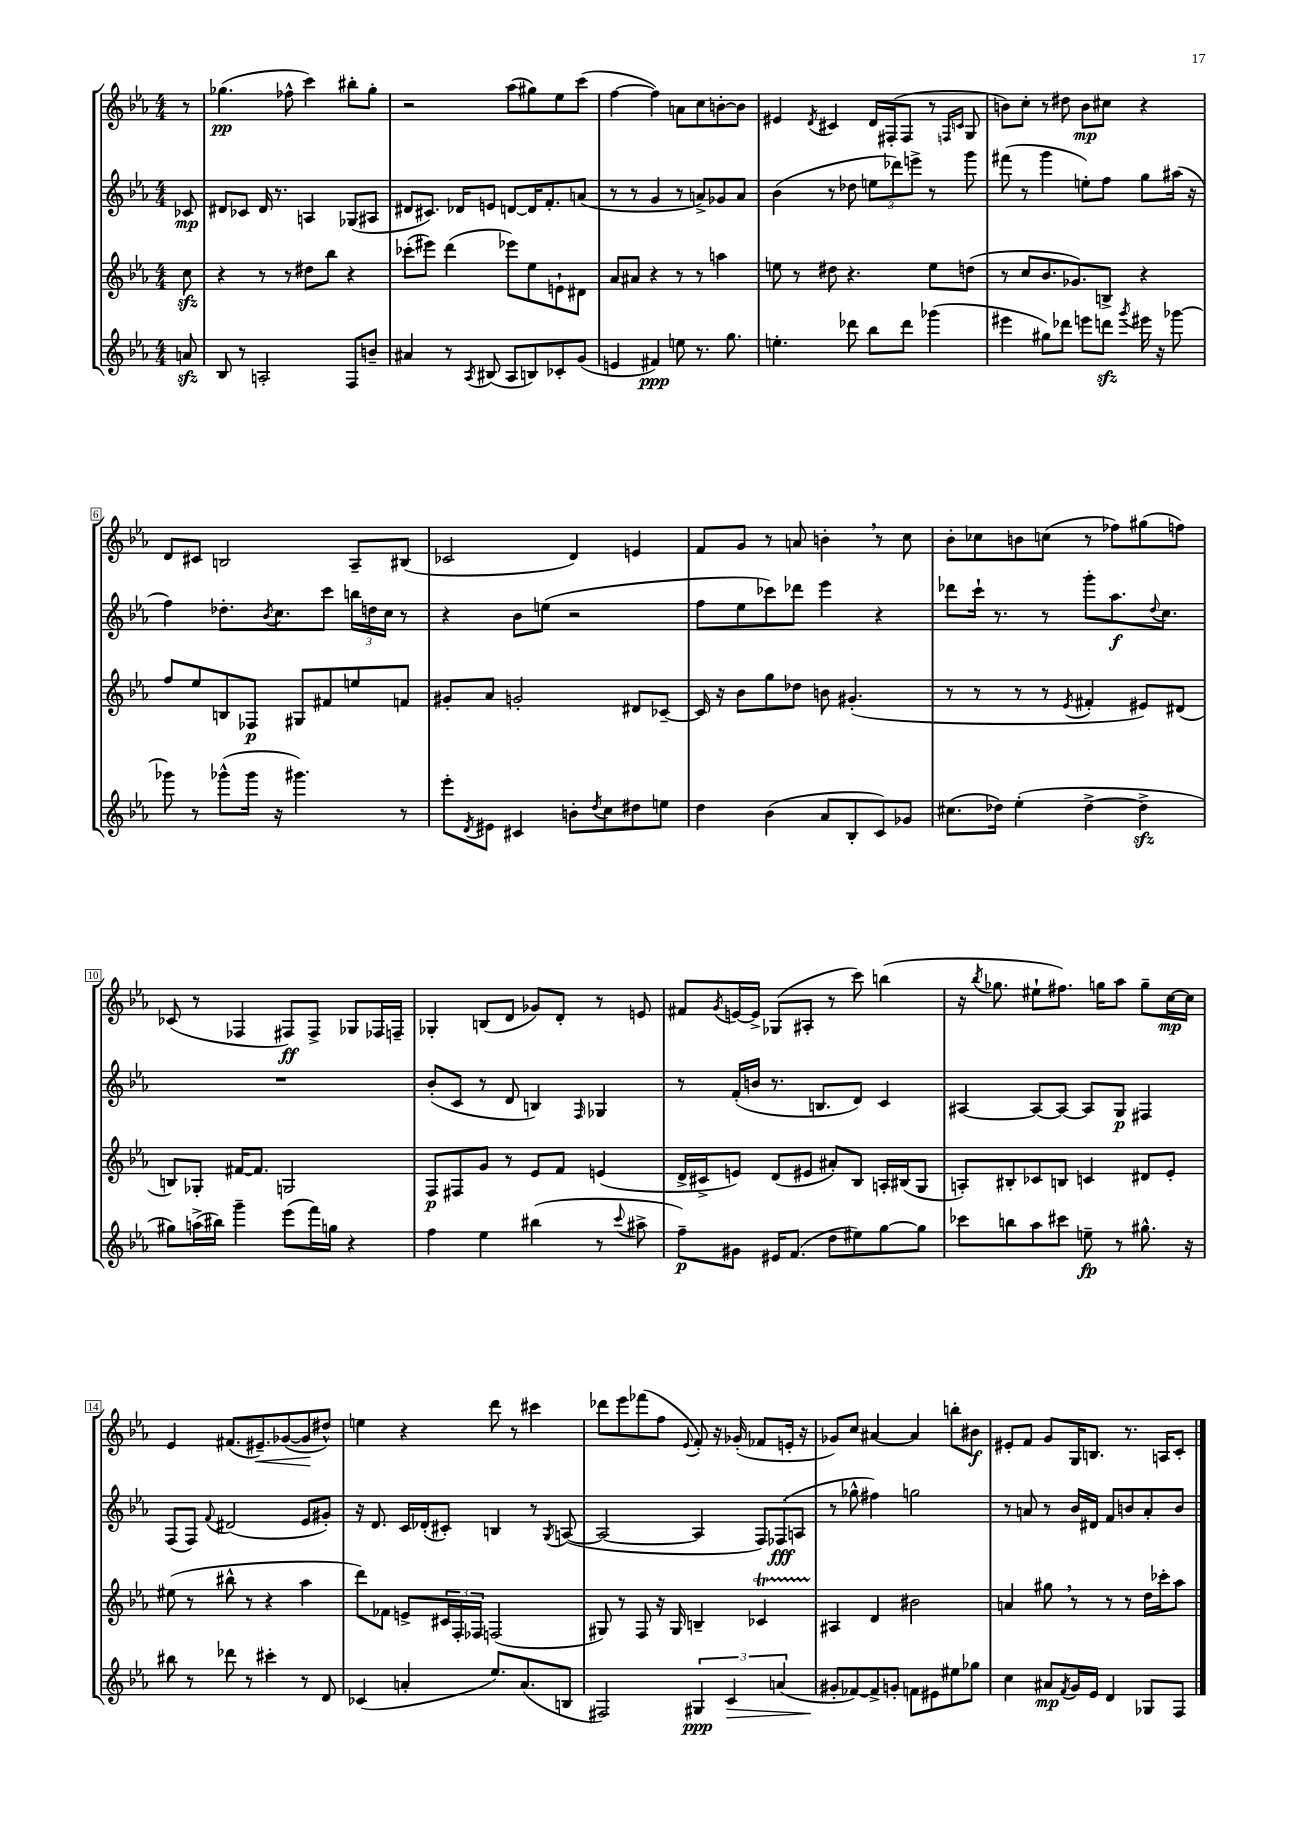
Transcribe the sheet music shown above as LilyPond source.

<<
\new StaffGroup <<
\new Staff = "s0" {
    \clef treble \key ees \major \numericTimeSignature \time 4/4 \partial 8
    r8 |
    ges''4.\pp( fes''8-^ c'''4) bis''8-. ges''8-. |
    r2 aes''8( gis''8) ees''8 c'''8( |
    f''4~ f''4) a'8 c''8 b'8~-. b'8 |
    eis'4 \acciaccatura { d'8 } cis'4 d'16 fis16-.( fis8 r8 \grace { f16 c'16 } g8 |
    b'8) c''8-. r8 dis''8 b'8\mp cis''8 r4 |
    d'8 cis'8 b2 aes8-- bis8( |
    ces'2 d'4) e'4 |
    f'8 g'8 r8 a'8 b'4-. \breathe r8 c''8 |
    bes'8-. ces''8 b'8 c''8( r8 fes''8) gis''8( f''8) |
    ces'8( r8 fes4 fis8\ff) fis8-> ges8 fes16 f16-- |
    ges4-. b8( d'8 ges'8) d'8-. r8 e'8 |
    fis'8 \acciaccatura { g'8 } e'16~ e'16-> ges8( ais8-. r8 c'''8) b''4( |
    r16 \acciaccatura { bes''8 } ges''8. eis''8-! fis''8.) g''16 aes''8 g''8-- c''16~\mp c''16 |
    ees'4 fis'8.( eis'8.--\<) ges'8~( ges'8\! dis''8-^) |
    e''4 r4 d'''8 r8 cis'''4 |
    des'''8 ees'''8 fes'''8( f''8 \appoggiatura { ees'8 } f'8-.) r16 ges'16-.( fes'8 e'16-. r16 |
    ges'8) c''8 ais'4~ ais'4 b''8-. bis'8\f |
    eis'8-. f'8 g'8 g16 b8. r8. a16 c'8-. \bar "|." |
}
\new Staff = "s1" {
    \clef treble \key ees \major \numericTimeSignature \time 4/4 \partial 8
    ces'8\mp |
    dis'8 ces'8 dis'16 r8. a4 ges8( ais8 |
    dis'8 cis'8.) des'16 e'8 d'8~ d'16 f'8.-. a'8( |
    r8 r8 g'4 r8 a'8->) ges'8 a'8 |
    bes'4( r8 des''8 \tuplet 3/2 { e''8 des'''8) e'''8-> } r8 g'''8 |
    fis'''8( r8 g'''4 e''8-.) f''8 g''8 ais''16( r16 |
    f''4) des''8.-. \acciaccatura { bes'8 } c''8. c'''8 \tuplet 3/2 { b''16 d''16 c''16 } r8 |
    r4 bes'8 e''8( r2 |
    f''8 ees''8 ces'''8) des'''8 ees'''4 r4 |
    des'''8 c'''16-! r8. r8 g'''8-. aes''8.\f \appoggiatura { d''8 } c''8. |
    R1 |
    bes'8-.( c'8 r8 d'8 b4) \grace { f16 } ges4 |
    r8 f'16-.( b'16 r8. b8. d'8) c'4 |
    ais4~ ais8~ ais8~ ais8 g8\p fis4 |
    f8( f8) \appoggiatura { f'8 } dis'2( ees'8 gis'8-.) |
    r16 d'8. c'16 des'16-.( cis'8-.) b4 r8 \acciaccatura { g8 } a8~( |
    a2~ a4 \tuplet 3/2 { f8) fes8\fff( a8 } |
    r8 ges''8-^ fis''4) g''2 |
    r8 a'8 r8 bes'16 dis'16 f'8 b'8 a'8-. b'8 \bar "|." |
}
\new Staff = "s2" {
    \clef treble \key ees \major \numericTimeSignature \time 4/4 \partial 8
    c''8\sfz |
    r4 r8 r8 dis''8 bes''8 r4 |
    ces'''8-.( eis'''8) d'''4( ees'''8) ees''8 e'8-! dis'8 |
    aes'8 ais'8 r4 r8 r8 a''4 |
    e''8 r8 dis''8 r4. e''8 d''8( |
    r8 c''8 bes'8. ges'8.) b8-> r4 |
    f''8 ees''8 b8 fes8\p gis8 fis'8 e''8 f'8 |
    gis'8-. aes'8 g'2-. dis'8 ces'8~-- |
    ces'16 r16 bes'8 g''8 des''8 b'8 gis'4.-.( |
    r8 r8 r8 r8 \acciaccatura { ees'8 } fis'4-. eis'8) dis'8( |
    b8) ges8-. fis'16~ fis'8. g2 |
    f8\p fis8 g'8 r8 ees'8 f'8 e'4( |
    d'16-> cis'16-> e'8) d'8( eis'8 ais'8-.) bes8 a16-. bis16( g8 |
    a8-.) bis8-. ces'8 b8 c'4 dis'8 ees'8-. |
    eis''8( r8 bis''8-^ r8 r4 aes''4 |
    d'''8) fes'8 e'8-> \tuplet 3/2 { cis'16 f16-. fes16 } f2( |
    gis8) r8 f8 r16 gis16 b4-- ces'4\startTrillSpan |
    ais4\stopTrillSpan d'4 bis'2 |
    a'4 gis''8 \breathe r8 r8 r8 d''16 ces'''16-. aes''8 \bar "|." |
}
\new Staff = "s3" {
    \clef treble \key ees \major \numericTimeSignature \time 4/4 \partial 8
    a'8\sfz |
    bes8 r8 a2-. f8 b'8-- |
    ais'4 r8 \acciaccatura { aes8 } bis8( aes8 b8) ces'8-. g'8( |
    e'4 fis'4\ppp) e''8 r8. g''8. |
    e''4.-. des'''8 bes''8 des'''8 ges'''4( |
    eis'''4 gis''8) des'''8 e'''8 d'''8\sfz \acciaccatura { g'''8 } eis'''16 r16 ges'''8~ |
    ges'''8 r8 ges'''8-^( ges'''16 r16 gis'''4.) r8 |
    ees'''8-. \acciaccatura { d'8 } eis'8 cis'4 b'8-. \acciaccatura { d''8 } c''8 dis''8 e''8 |
    d''4 bes'4( aes'8 bes8-. c'8) ges'8 |
    cis''8.( des''16) ees''4-.( des''4~-> des''4->\sfz |
    gis''8) a''16->( bis''16) g'''4-- ees'''8( f'''16) g''16 r4 |
    f''4 ees''4 bis''4( r8 \appoggiatura { c'''8 } ais''8-> |
    f''8--\p) gis'8 eis'16 f'8.( d''8 eis''8) g''8~ g''8 |
    ces'''8 b''8 aes''8 cis'''8 e''8--\fp r8 gis''8.-^ r16 |
    bis''8 r8 des'''8 r8 cis'''4-. r8 d'8 |
    ces'4( a'4-. ees''8.) a'8.( b8 |
    fis2) \tuplet 3/2 { gis4\ppp c'4\> a'4( } |
    gis'8-.\! fes'8~) fes'8-> g'8-. f'8 eis'8 eis''8 ges''8 |
    c''4 ais'8\mp \acciaccatura { f'8 } g'16 ees'16 d'4 ges8 f8 \bar "|." |
}
>>
>>
\layout { \context { \Score \override BarNumber.stencil = #(make-stencil-boxer 0.1 0.3 ly:text-interface::print) } }
